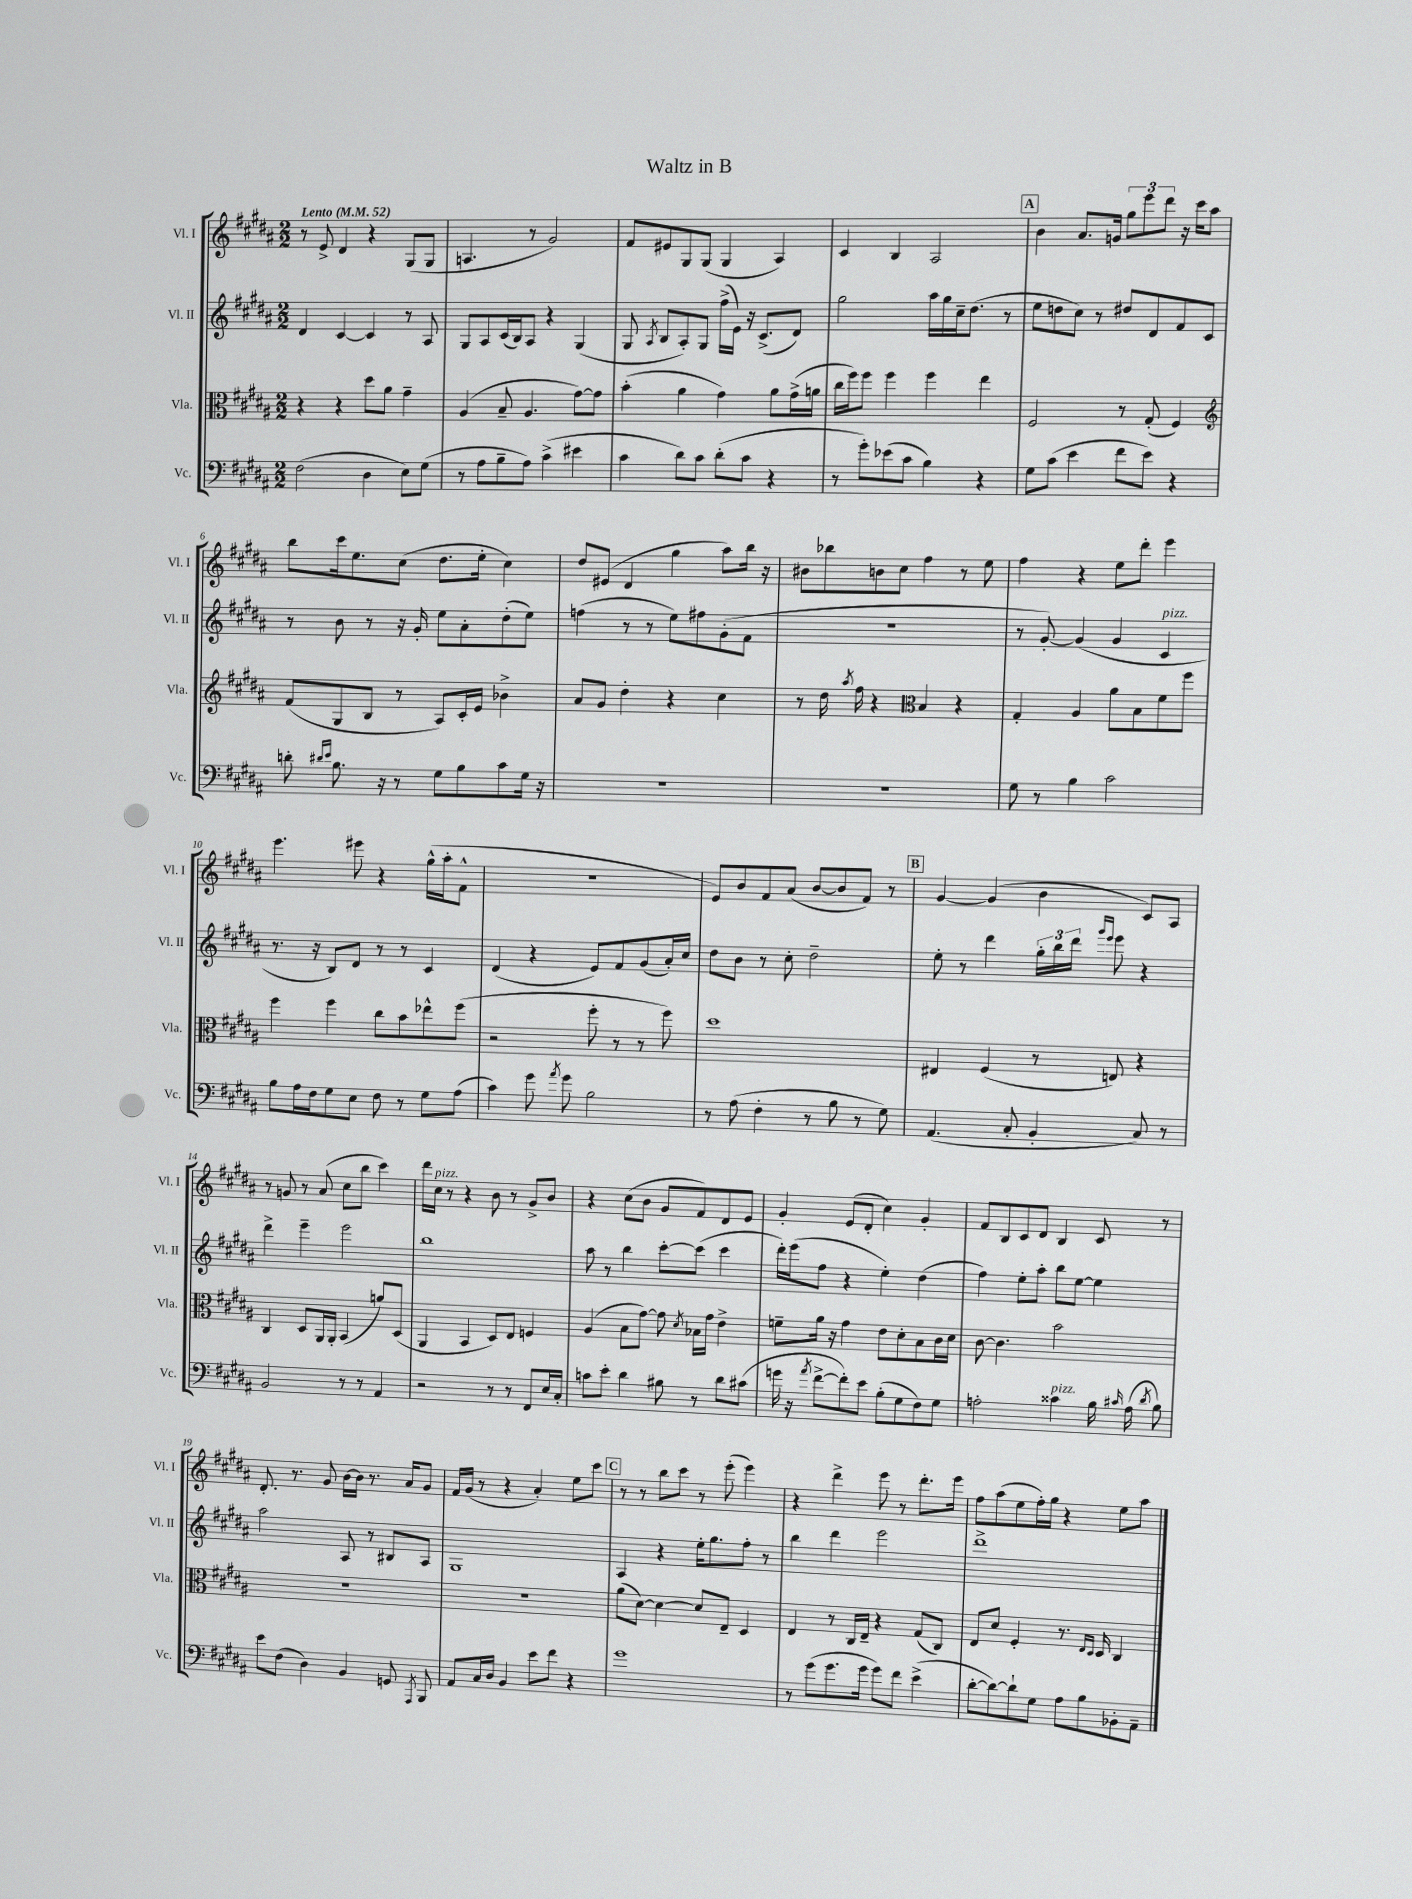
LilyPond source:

\header { title = "Waltz in B" }
<<
\new StaffGroup <<
\new Staff = "s0" \with { instrumentName = "Vl. I" shortInstrumentName = "Vl. I" } {
    \clef treble \key b \major \numericTimeSignature \time 2/2 \tempo "Lento" 4 = 52
    \autoBeamOff r8 e'8-> dis'4 r4 gis8[( gis8] |
    a4. r8 gis'2) |
    fis'8[ eis'8 gis8 gis8]( gis4 ais4) |
    cis'4 b4 ais2 |
    \mark \markup { \box "A" } b'4 ais'8.[ g'16] \tuplet 3/2 { gis''8[ e'''8 dis'''8] } r16 cis'''16[ ais''8] |
    b''8[ cis'''16 e''8. cis''8]( dis''8.[ e''16]-. cis''4) |
    dis''8[ eis'8]( dis'4 gis''4 ais''8[) b''16] r16 |
    bis'8[ bes''8 b'8 cis''8] fis''4 r8 e''8 |
    fis''4 r4 e''8[ dis'''8]-. e'''4 |
    e'''4. eis'''8 r4 gis''16[-^( ais''16-. fis'8]-^ |
    R1 |
    e'8[) b'8 fis'8 ais'8]( b'8[~ b'8 fis'8]) r8 |
    \mark \markup { \box "B" } gis'4~ gis'4( b'4 cis'8[) ais8] |
    r8 g'8 r8 ais'8( cis''8[ b''8] cis'''4) |
    dis'''16[ cis''16]^\markup { \italic "pizz." } r8 r4 b'8 r8 gis'8[-> b'8] |
    r4 cis''8[( b'8] gis'8[ fis'8) dis'8 e'8] |
    gis'4-. e'8[( dis'8]-. cis''4) gis'4-. |
    fis'8[ b8 cis'8 dis'8] b4 cis'8 r8 |
    dis'8.-. r8. gis'8 b'16[~ b'16] r8. ais'16[ gis'8] |
    fis'16[ gis'16]( r8 r4 ais'4-.) e''8[ cis'''8] |
    \mark \markup { \box "C" } r8 r8 b''8[ cis'''8] r8 e'''8-.( e'''4) |
    r4 dis'''4-> e'''8 r8 dis'''8.[-. e'''16] |
    fis''8[ ais''8( e''8 fis''16-.) gis''16] r4 e''8[ ais''8] \bar "|." |
}
\new Staff = "s1" \with { instrumentName = "Vl. II" shortInstrumentName = "Vl. II" } {
    \clef treble \key b \major \numericTimeSignature \time 2/2
    \autoBeamOff dis'4 cis'4~ cis'4 r8 ais8 |
    gis8[ ais8 cis'16( b16) ais8] r4 gis4( |
    gis8 \acciaccatura { ais8 } b8[ ais8-.) gis8] fis''16[->( e'16]) r16 cis'8.[->( dis'8]) |
    gis''2 ais''16[ gis''16 cis''16-- dis''8.]( r8 |
    \mark \markup { \box "A" } e''8[ d''8 cis''8]) r8 dis''8[ dis'8 fis'8 cis'8] |
    r8 b'8 r8 r16 gis'16-. e''8[ ais'8-. dis''8-.( e''8]) |
    f''4( r8 r8 e''8[) fis''8 gis'8-.( fis'8] |
    r1 |
    r8 gis'8~-.) gis'4( gis'4 cis'4^\markup { \italic "pizz." } |
    r8. r16 b8[) dis'8] r8 r8 cis'4 |
    dis'4( r4 e'8[) fis'8 gis'8( ais'16-.) cis''16] |
    dis''8[ b'8] r8 cis''8-. dis''2-- |
    \mark \markup { \box "B" } e''8-. r8 dis'''4 \tuplet 3/2 { gis''16[-. b''16 dis'''16] } \grace { gis'''16[ e'''16] } e'''8 r4 |
    dis'''4-> e'''4-- e'''2 |
    b''1 |
    ais''8 r8 b''4 cis'''8[~-. cis'''8]( cis'''4 |
    dis'''16[-.) e'''16( fis''8] r4 e''4-.) dis''4( |
    fis''4) e''8[-. ais''8]-. b''8[ e''8]~ e''4 |
    ais''2 ais8 r8 bis8[ ais8] |
    gis1 |
    \mark \markup { \box "C" } ais4 r4 e''16[-. gis''8. fis''8]-. r8 |
    b''4 dis'''4 e'''2 |
    dis'''1-> \bar "|." |
}
\new Staff = "s2" \with { instrumentName = "Vla." shortInstrumentName = "Vla." } {
    \clef alto \key b \major \numericTimeSignature \time 2/2
    \autoBeamOff r4 r4 dis''8[ ais'8] gis'4-- |
    ais4( b8-- ais4. gis'8[~) gis'8] |
    b'4-.( ais'4 gis'4) ais'8[ gis'16->( a'16] |
    cis''16[ fis''16) fis''8] fis''4 fis''4 e''4 |
    \mark \markup { \box "A" } fis2 r8 gis8-.( fis4) |
    \clef treble fis'8[( gis8 b8] r8 ais8[) cis'16-. e'16] bes'4-> |
    ais'8[ gis'8] dis''4-. r4 cis''4 |
    r8 dis''16 \acciaccatura { ais''8 } fis''16 r4 \clef alto b4 r4 |
    gis4-. ais4 ais'8[ b8 fis'8 fis''8] |
    fis''4 fis''4 cis''8[ b'8 ees''8-^ fis''8]( |
    r2 fis''8-. r8 r8 fis''8) |
    dis''1 |
    \mark \markup { \box "B" } eis4 fis4( r8 e8) r4 |
    cis4 dis8[ ais,16 ais,16]-. b,4( a'8[) dis8]( |
    ais,4 b,4 dis8[) e8] f4 |
    ais4( b8[ gis'8]~) gis'8 \acciaccatura { dis'8 } bes16[ gis'16] e'4-> |
    f'8[-- ais'16] r16 gis'4 e'8[ dis'8-. b8 cis'16 dis'16] |
    cis'8~ cis'4. b'2 |
    R1 |
    R1 |
    \mark \markup { \box "C" } ais'8[( dis'8]~) dis'4~ dis'8[ e8]-- dis4 |
    e4 r8 cis16[ e16]-- r4 gis8[( cis8]) |
    e8[ dis'8] fis4-. r8. \grace { e16[ dis16] } dis16 cis4 \bar "|." |
}
\new Staff = "s3" \with { instrumentName = "Vc." shortInstrumentName = "Vc." } {
    \clef bass \key b \major \numericTimeSignature \time 2/2
    \autoBeamOff fis2( dis4 e8[) gis8]( |
    r8 ais8[ b8-- ais8]) cis'4->( eis'4 |
    cis'4 dis'8[) cis'8] dis'8[-.( cis'8] r4 |
    r8 gis'8[-.) ees'8( cis'8] b4) r4 |
    \mark \markup { \box "A" } gis8[ cis'8]( e'4 fis'8[ e'8]) r4 |
    d'8-. \grace { dis'16[ e'16] } b8. r16 r8 gis8[ b8 cis'8 gis16] r16 |
    R1 |
    R1 |
    gis8 r8 b4 cis'2 |
    b8[ ais16 fis16 gis8 e8] fis8 r8 gis8[ ais8]( |
    cis'4) gis'8 \acciaccatura { ais'8 } gis'8 b2 |
    r8 ais8( fis4-. r8 b8 r8 gis8) |
    \mark \markup { \box "B" } ais,4.( cis8-. b,4-. cis8) r8 |
    b,2 r8 r8 ais,4 |
    r2 r8 r8 fis,8[ e16 cis16]-. |
    c'8[ e'8]-. dis'4 bis8 r8 dis'8[ cis'8]( |
    g'16 r16 \acciaccatura { ais'8 } fis'8[~-> fis'8-.) e'8] b8[-.( gis8 fis8) gis8] |
    a2-. cisis'4^\markup { \italic "pizz." } b16 \grace { cis'16 } a16( \acciaccatura { dis'8 } b8) |
    e'8[ fis8]( dis4) b,4 g,8 \acciaccatura { ais,,8 } b,,8 |
    ais,8[ cis16 dis16] b,4 e'8[ fis'8] r4 |
    \mark \markup { \box "C" } gis'1 |
    r8 gis'8[( gis'8. gis'16] gis'8[) fis'8] e'4->( |
    dis'8[~-. dis'8~) dis'8-! gis8] ais8[ b8 bes,8-. ais,8]-- \bar "|." |
}
>>
>>
